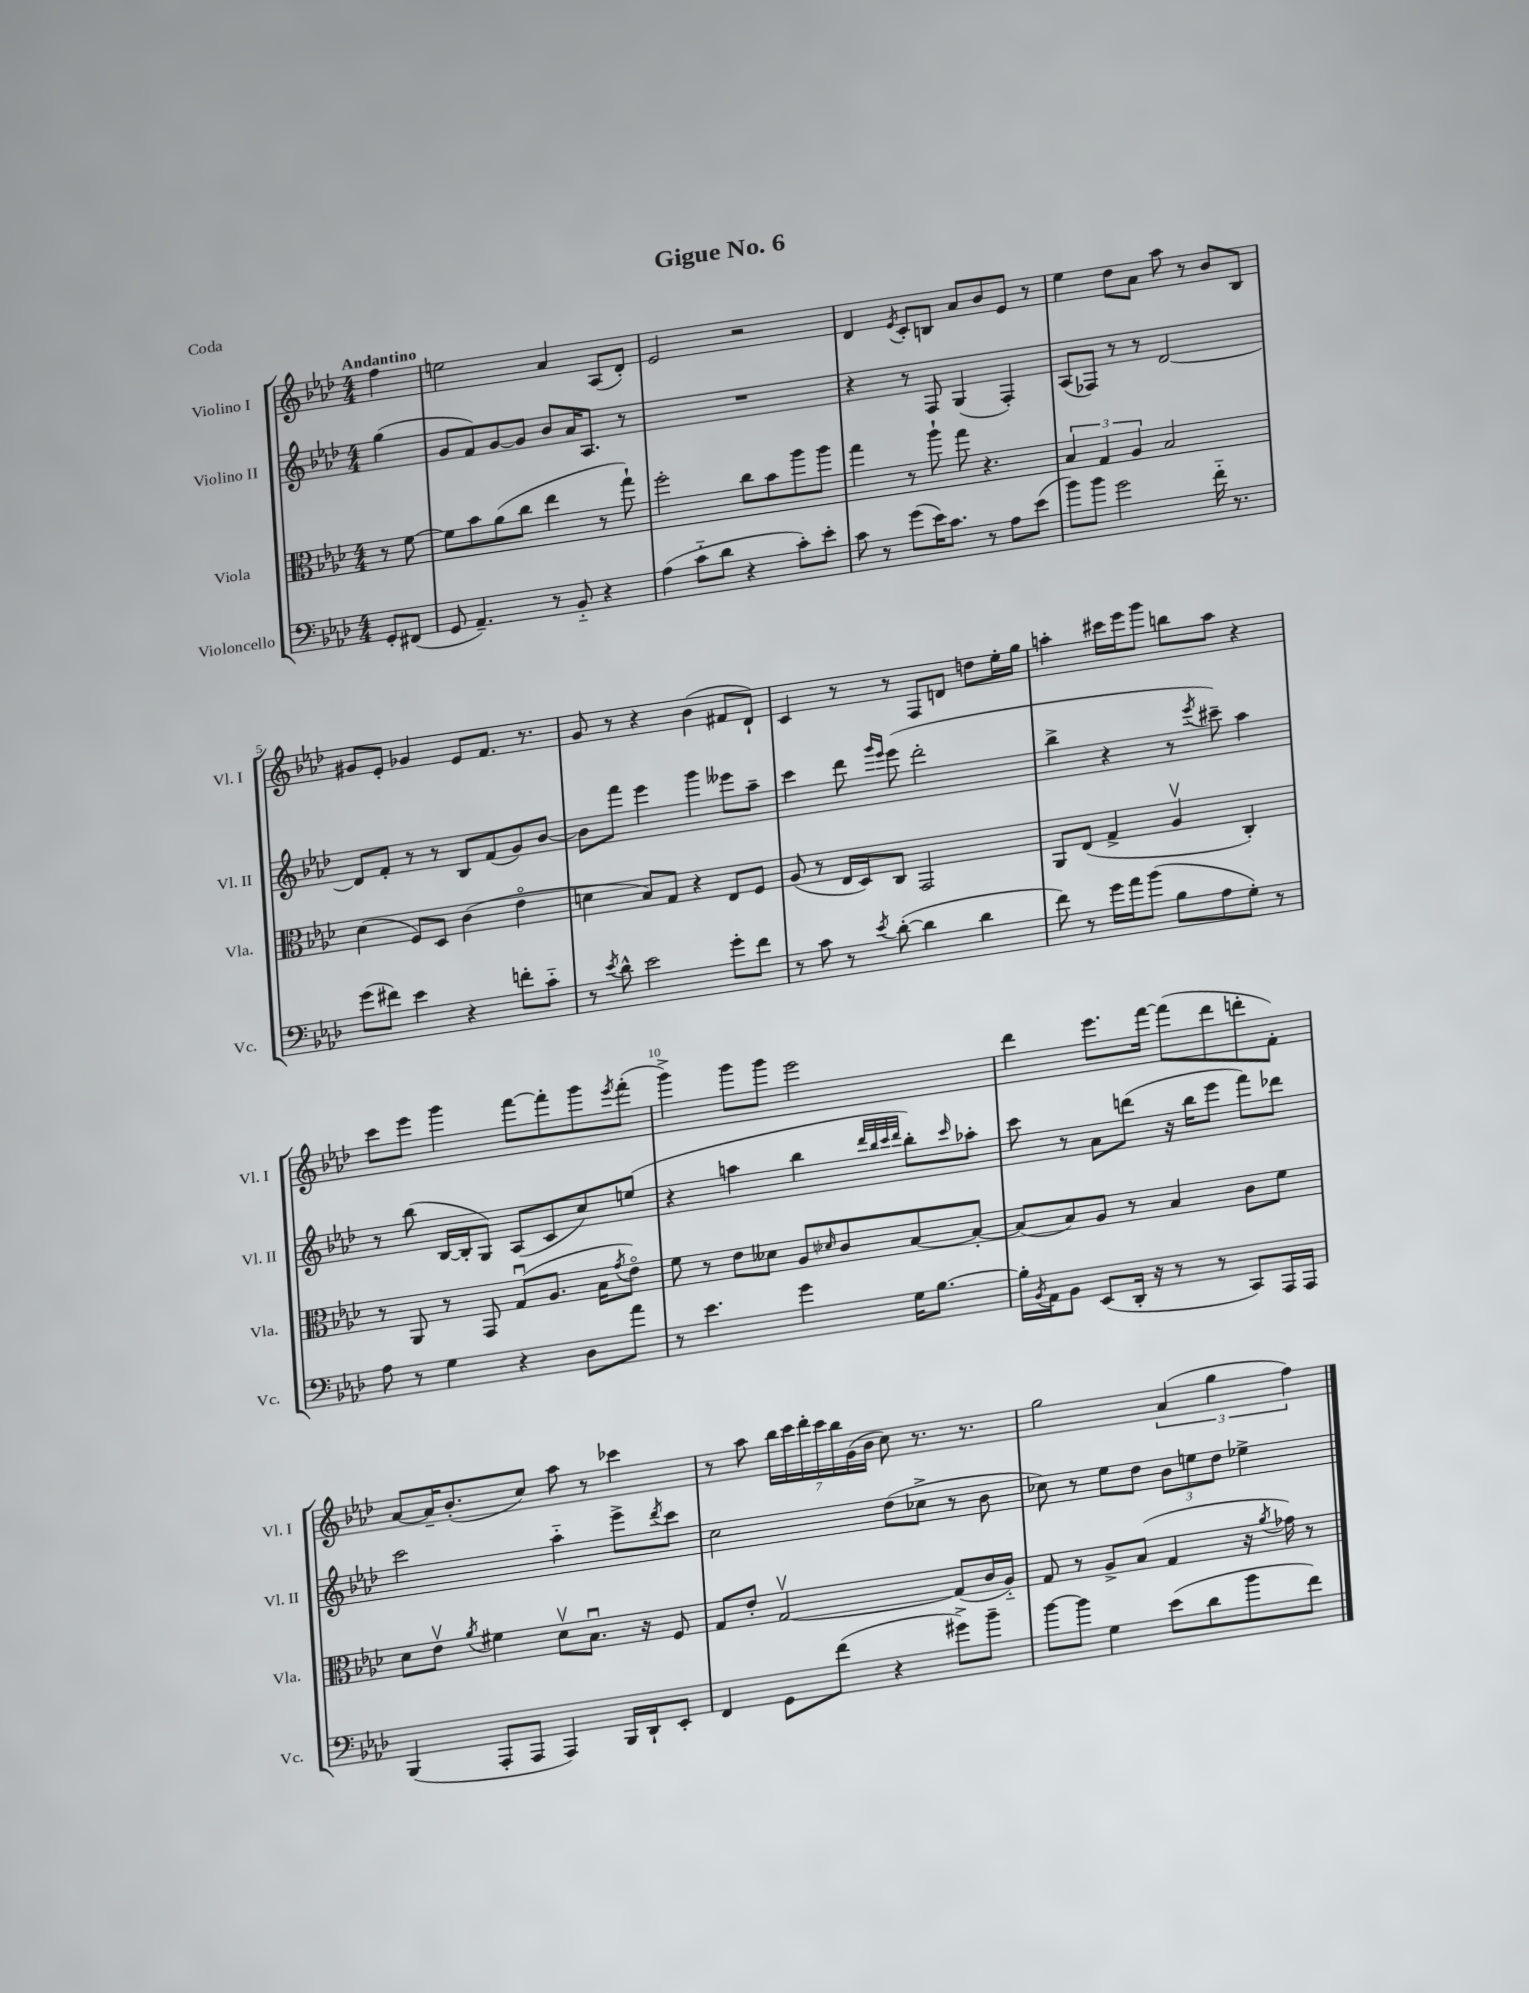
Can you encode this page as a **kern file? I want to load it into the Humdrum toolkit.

**kern	**kern	**kern	**kern
*part4	*part3	*part2	*part1
*staff4	*staff3	*staff2	*staff1
*I"Violoncello	*I"Viola	*I"Violino II	*I"Violino I
*I'Vc.	*I'Vla.	*I'Vl. II	*I'Vl. I
*clefF4	*clefC3	*clefG2	*clefG2
*k[b-e-a-d-]	*k[b-e-a-d-]	*k[b-e-a-d-]	*k[b-e-a-d-]
*M4/4	*M4/4	*M4/4	*M4/4
=	=	=	=
!	!	!	!LO:TX:a:B:t=Andantino
8GG'/L	8r	(4gg\	4ff\
(8FF#X/J	[8f\	.	.
=1	=1	=1	=1
8GG/	8f\L]	8g/L	2een\
4.AA-~/)	8b-\	8f/)	.
.	(8a-\	[8g/	.
.	8cc\J	8g/J]	.
8r	4ee-\	8b-/L	4a-/
8BB-/	.	16a-/K	.
.	.	8.A-/J	.
4r	8r	.	(8A-/L
.	8gg`\)	8r	8d-'/J)
=2	=2	=2	=2
(4A-\	2ff'\	1r	2e-/
8c\L	.	.	.
8d-\J	.	.	.
4r	8cc\L	.	2r
.	8b-\	.	.
8c'\L)	8aa-\	.	.
8e-'\J	8aa-\J	.	.
=3	=3	=3	=3
8c\	4gg\	4r	4d-/
8r	.	.	.
.	.	.	8qe-/
(8g\L	8r	8r	8c'/L
16e-\K)	8aa-`\	8F/	8Bn/J
8.c\J	.	.	.
.	8gg\	(4G/	8a-/L
8r	4.r	.	8b-/
8A-\L	.	4F'/)	8e-/J
(8e-\J	.	.	8r
=4	=4	=4	=4
8b-\L)	6B-/	(8A-/L	4ee-\
8b-\J	.	8F-X/J)	.
.	6G/	.	.
2g\	.	8r	8dd-\L
.	6A-/	.	.
.	.	8r	8a-\J
.	2B-/	[2d-/	8aa-\
.	.	.	8r
16f\	.	.	8b-/L
8.r	.	.	.
.	.	.	8B-/J
!!LO:LB:g=z
=5	=5	=5	=5
(8g\L	(4d-\	8d-/L]	8g#X/L
8f#X\J)	.	8f'/J	8e-'/J
4e-\	8F/L)	8r	4g-X/
.	8D-/J	8r	.
4r	(4c\	8B-/L	8e-/L
.	.	(8f/	8.f/J
8fn'\L	4e-\	8g/)	.
.	.	.	8.r
8c\J	.	[8b-/J	.
=6	=6	=6	=6
8r	4dn\	8b-\L]	8g/
8qe-/	.	.	.
8d-^^\	.	8fff\J	8r
2e-\	8B-/L)	4eee-\	4r
.	8G/J	.	.
.	4r	4ggg\	(4b-\
8g'\L	8E-/L	8eee--X\L	8f#X/L
8f\J	8F/J	8aa-~\J	8d-`/J)
=7	=7	=7	=7
8r	(8A-/	4ccc\	4c/
8c\	8r	.	.
8r	16E-/LL	8ddd-\	8r
.	16D-/J)	.	.
.	.	16qqggg/LL	.
8qe-/	.	16qqeee-/JJ	.
([8d-'\	8C/J	(8eee-\	8r
4d-\]	2GG/	2ddd-'\	8F/L
.	.	.	8dn/J
4d-\	.	.	8ddn\L
.	.	.	16ee-'\L
.	.	.	16gg\JJ
=8	=8	=8	=8
8f\)	8AA-/L	4bb-^\	4aan'\
8r	(8E-/J	.	.
16g\LL	4G^/	4r	16ccc#X\LL
16a-\J	.	.	16eee-\J
(8b-\J	.	.	8ggg\J
8B-\L	4A-v/	8r	8bbn\L
.	.	8qeee-/	.
8A-\	.	8ccc#X~\)	8aa\J
8G'\J)	4C'/)	4aa-\	4r
8r	.	.	.
!!LO:LB:g=z
=9	=9	=9	=9
8A-\	8r	8r	8ccc\L
8r	8AA-/	(8bb-\	8eee-\J
4G\	8r	[16B-/LL	4ggg\
.	.	16B-'/J]	.
.	8GG/	8G/J)	.
4r	(8Gu/L	(8A-/L	[8fff\L
.	8.A-/J	8c/	8fff'\]
8D-\L	.	8cc/)	8ggg\
.	16B-\KL	.	.
.	8qg/	.	8qeee-/
8a-\J	8e-\J)	(8een/J	(8fff'\J
=10	=10	=10	=10
8r	8f\	4r	4ggg^\)
4.e-\	8r	.	.
.	8e-\L	4aan\	8ggg\L
.	8d--X\J	.	8ggg\J
4g\	8A-/L	4bb-\	2eee-\
.	16qqd-X/	.	.
.	8c/	.	.
.	.	32qqddd-/LLL	.
.	.	32qqbb-/	.
.	.	32qqccc/	.
.	.	32qqddd-/JJJ	.
16G\KL	[8B-/	8bb-'\L)	.
[8.B-\J	.	.	.
.	.	16qqccc/	.
.	8B-'/J_	8aa-X'\J	.
=11	=11	=11	=11
16B-'\LL]	(8B-/L]	8ccc\	4ddd-\
8qBB-/	.	.	.
16AA-\J	.	.	.
8BB-\J	8B-/)	8r	.
(8EE-/L	8A-/J	8a-\L	8.eee-\L
16DD-'/Jk	8r	(8dddn\J	.
16r	.	.	[16fff\Jk
8r	4B-/	16r	(8fff\L]
.	.	16bb-\KL	.
8r	.	8eee-\J	8ddd-\
8CC/L)	8c\L	8fff\L)	8dddn'\
16AAA-/L	8f\J	8ddd-X\J	8f'\J)
16AAA-/JJ	.	.	.
!!LO:LB:g=z
=12	=12	=12	=12
(4BBB-/	8d-\L	2ccc\	[8a-/L
.	8e-v\J	.	16a-~/K]
.	.	.	(8.b-'/
.	8qa-/	.	.
8AAA-'/L	4f#X\	.	.
8AAA-/J	.	.	8cc/J)
4AAA-/)	8d-v\L	4aa-\	8aa-\
.	8.B-u\J	.	8r
16BBB-/LL	.	8eee-^\L	4ccc-X\
16DD-`/J	16r	.	.
.	.	8qddd-/	.
8EE-'/J	8F/	8ccc\J	.
=13	=13	=13	=13
4FF/	8G/L	2cc\	8r
.	8e-'/J	.	8aa-\
8GG\L	[2Gv/	.	28bb-\LL
.	.	.	28ccc\
.	.	.	28ddd-'\
.	.	.	28ccc\
(8f\J	.	.	.
.	.	.	28bb-\
.	.	.	(28g\
.	.	.	28b-\JJ
4r	.	(8dd-\L	8cc\)
.	.	8cc-X^\J	8.r
8g#X^\L)	(8G/L]	8r	.
.	.	.	8.r
8b-~\J	16c/L	8b-\	.
.	16A-/JJ)	.	.
=14	=14	=14	=14
[8b-\L	8G/	8cc-X\)	2gg\
8b-\J]	8r	8r	.
4G\	8A-^/L	8ee-\L	.
.	(8B-/J	8dd-\J	.
(8e-\L	4G/	12b-\L	(6a-/
.	.	12een\	.
8d-\	.	.	.
.	.	12dd-\J	6gg\
8b-\	16r	4ee-X^\	.
.	8qa-/	.	.
.	16g-X\)	.	.
.	.	.	6ff\)
8f\J)	8r	.	.
==	==	==	==
*-	*-	*-	*-
